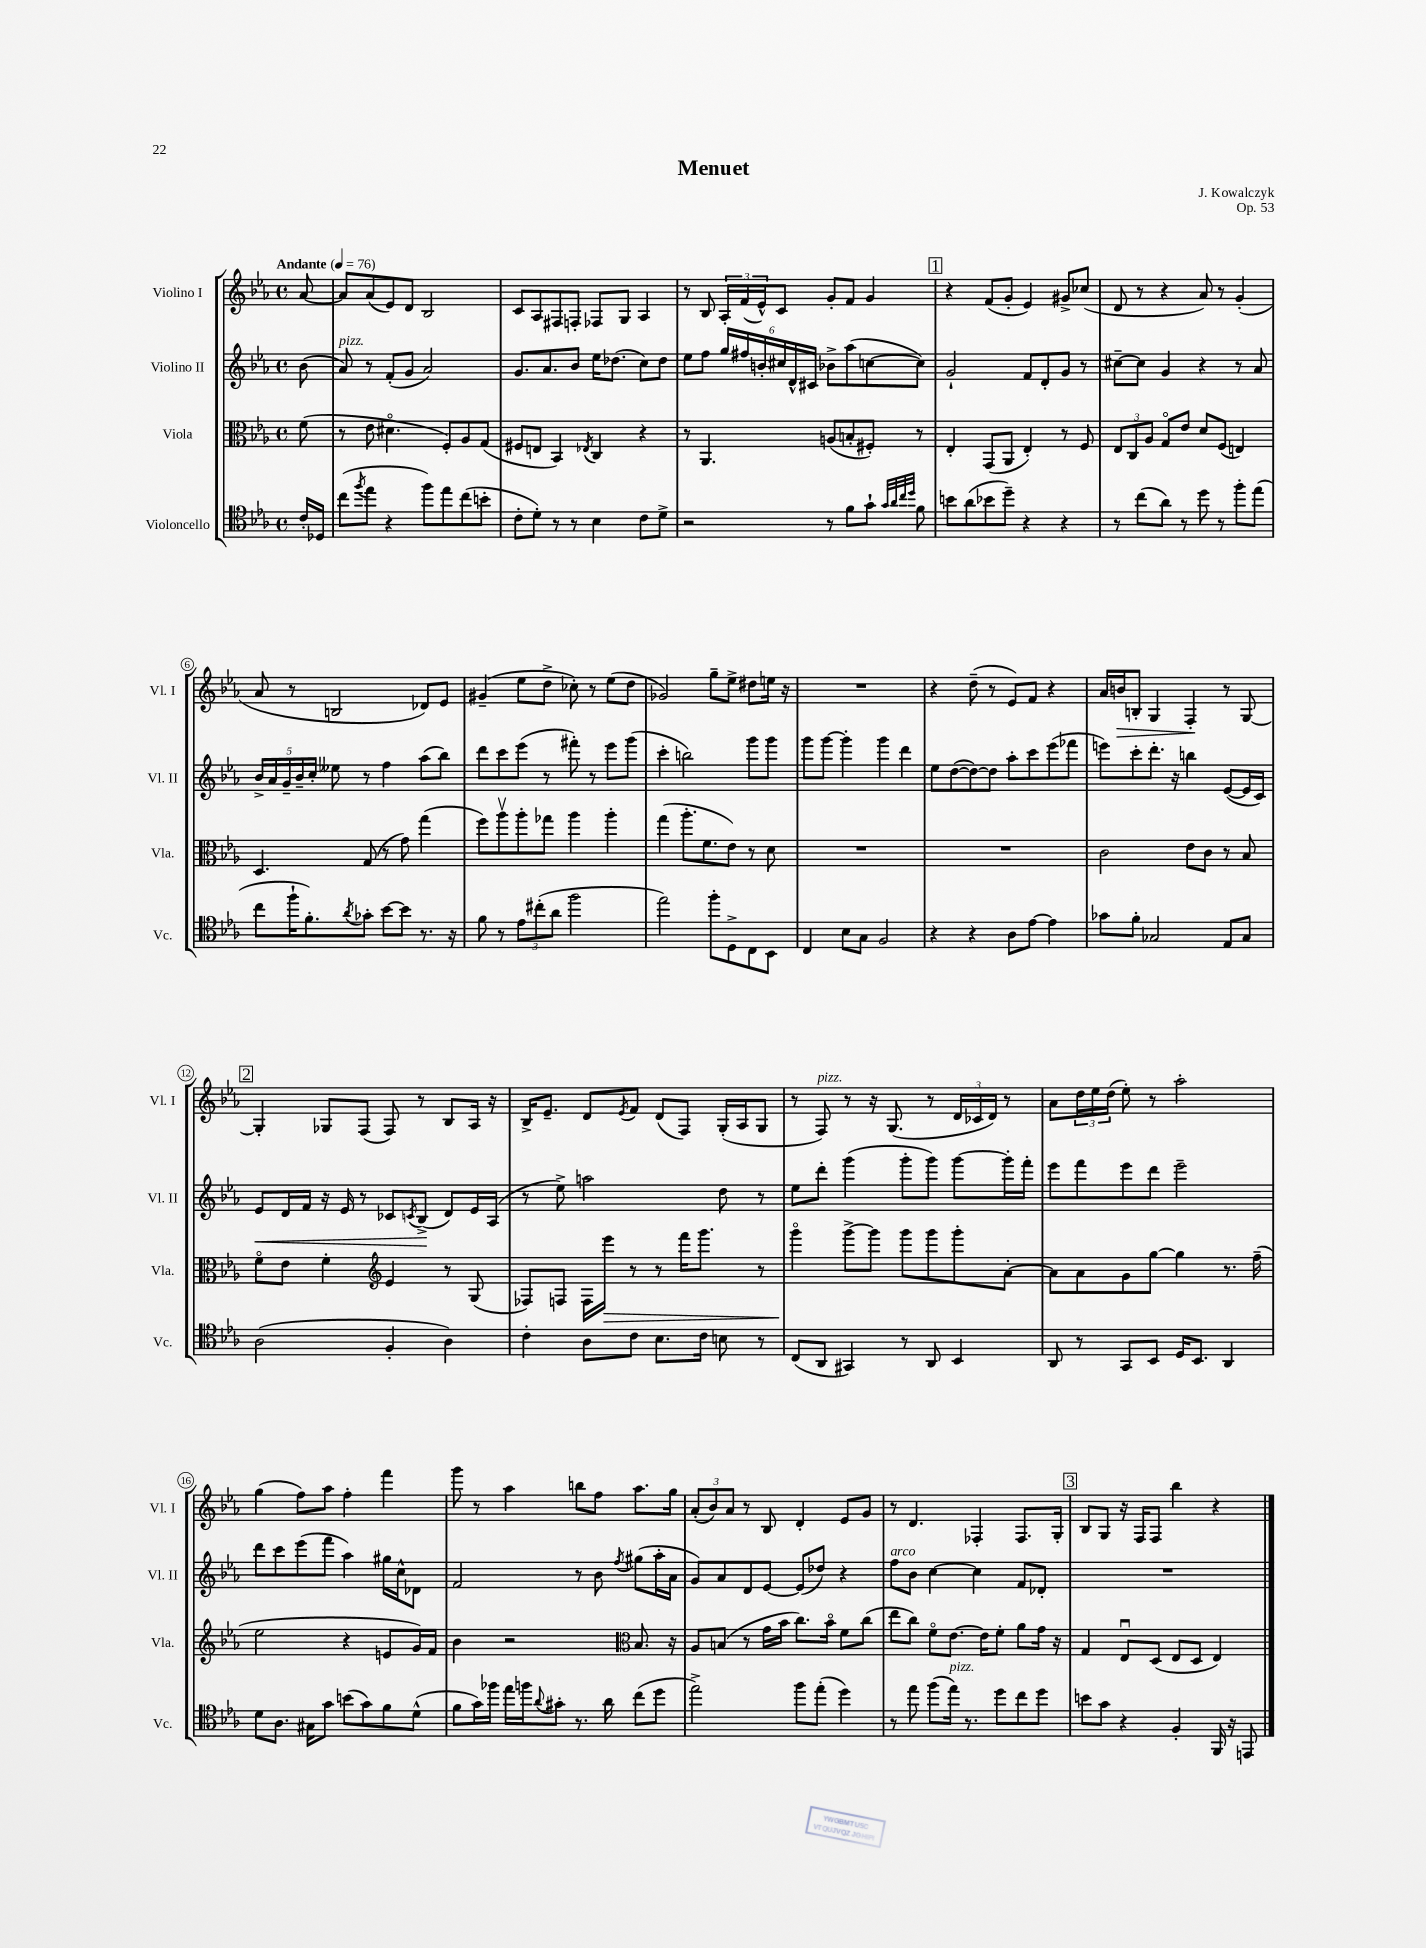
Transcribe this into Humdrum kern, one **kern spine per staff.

**kern	**kern	**kern	**kern
*staff4	*staff3	*staff2	*staff1
*clefC4	*clefC3	*clefG2	*clefG2
*k[b-e-a-]	*k[b-e-a-]	*k[b-e-a-]	*k[b-e-a-]
*M4/4	*M4/4	*M4/4	*M4/4
*met(c)	*met(c)	*met(c)	*met(c)
*MM76	*MM76	*MM76	*MM76
16c'/LL	(8f\	(8b-\	[8a-/
16D-/JJ	.	.	.
=	=	=	=
(8cc\L	8r	8a-/)	8a-/]L
8qff/	.	.	.
8ee-\J	8e-\	8r	(8a-/
4r	4.d#o\	(8f'/L	8e-/)
.	.	8g/J	8d/J
8ff\L)	.	2a-/)	2B-/
8ee-\	8F'/L)	.	.
(8cc\	8A-/	.	.
8b'\J	(8G/J	.	.
=	=	=	=
8c'\L	8F#/L	8.g/L	8c/L
8d'\J)	8E/J	.	8A-/
.	.	8.a-/	.
8r	4BB-/)	.	8F#/
8r	.	8b-/J	8F'/J
.	8qE-/	.	.
4B-\	4C/	16ee-\LK	8F-/L
.	.	(8.dd-\J	.
.	.	.	8G/J
8c\L	4r	8cc\L)	4A-/
8d^\J	.	8dd-\J	.
=	=	=	=
2r	8r	8ee-\L	8r
.	4.AA-/	8ff\J	8B-/
.	.	24gg/LL	24A-'/LL
.	.	24ff#/	(24f/
.	.	24b'/	24e-^^/J)
.	.	24cc#/	8c/J
.	.	24d^^/	.
.	.	24c#/JJ	.
8r	(8A/L	8b-^\L	8g'/L
8f\L	8B'/	(8aa-\	8f/J
8g`\J	8F#'/J)	[8cc\	4g/
32qqg/LLL	.	.	.
32qqa-/	.	.	.
32qqcc/	.	.	.
32qqdd/JJJ	.	.	.
8f\	8r	8cc\]J)	.
=	=	=	=
8b\L	4E-'/	2g`/	4r
(8a-\	.	.	.
8b-\	(8GG/L	.	(8f/L
8dd~\J)	8AA-/J	.	8g'/J
4r	4E-'/)	8f/L	4e-/)
.	.	8d'/	.
4r	8r	8g/J	8g#^/L
.	8F/	8r	(8cc-/J
=	=	=	=
8r	12E-/L	[8cc#~\L	8d/
.	12C/	.	.
(8cc\L	.	8cc#\]J	8r
.	12A-/J	.	.
8a-\J)	8Go/L	4g/	4r
8r	8e-/J	.	.
8dd\	8d/L	4r	8a-/)
8r	(8F/J	.	8r
8ff'\L	4E/)	8r	(4g'/
(8ee-\J	.	8a-/	.
=	=	=	=
8cc\L	4.D/	20b-^/LL	8a-/
.	.	20a-/	.
.	.	20g~/	.
16ff`\K	.	.	8r
.	.	20b-~/	.
8.f'\)	.	.	.
.	.	20cc'/JJ	.
.	.	8ee--\	2B/
8qa-/	.	.	.
8g-'\J	(8G/	8r	.
[8b-\L	8r	4ff\	.
8b-\]J	8g\)	.	.
8.r	(4gg\	(8aa-\L	8d-/L)
.	.	8bb-\J)	8e-/J
16r	.	.	.
=	=	=	=
8f\	8ff\L)	8ddd\L	(4g#~/
8r	8aa-v\	8ccc\	.
12e-\L	8aa-'\	(8eee-\J	8ee-\L
(12cc#'\	.	.	.
.	8gg-\J	8r	8dd^\J
12a-\J	.	.	.
2ff\	4aa-\	8fff#'\)	8cc-'\)
.	.	8r	8r
.	4aa-'\	8eee-\L	(8ee-\L
.	.	(8ggg\J	8dd\J
=	=	=	=
2ee-\)	(4gg\	4ccc'\	2g-/)
.	8.aa-'\L	2bb\)	.
.	8.f\	.	.
8ff'\L	.	.	8gg~\L
8D^\	8e-\J)	.	8ee-^\J
8C\	8r	8ggg\L	8dd#\L
8BB-\J	8d\	8ggg\J	16ee\Jk
.	.	.	16r
=	=	=	=
4C/	1r	8ggg\L	1r
.	.	[8ggg\J	.
8B-\L	.	4ggg'\]	.
8G\J	.	.	.
2F/	.	4ggg\	.
.	.	4ddd\	.
=	=	=	=
4r	1r	8ee-\L	4r
.	.	([8dd\	.
4r	.	8dd\_)	(8dd~\
.	.	8dd\]J	8r
8A-\L	.	8aa-'\L	8e-/L)
[8e-\J	.	8ccc\	8f/J
4e-\]	.	(8eee-\	4r
.	.	8fff-\J	.
=	=	=	=
8g-\L	2c\	8eee\L)	16a-/LL
.	.	.	16b/J
8f'\J	.	8ccc'\	8B'/J
2G-/	.	8.ddd'\J	4G/
.	.	16r	.
.	8e-\L	4bb\	4F'/
.	8c\J	.	.
8E-/L	8r	([8e-/L	8r
8G-/J	8B-/	16e-/]L	[8G/
.	.	16c/JJ)	.
=	=	=	=
(2A-\	8fo\L	8e-/L	4G'/]
.	8e-\J	16d/L	.
.	.	16f/JJ	.
.	4f'\	16r	8G-/L
.	.	16e-/	.
.	.	8r	(8F/J
*	*clefG2	*	*
4F'/	4e-/	8c-/L	8F/)
.	.	8qc/	.
.	.	(8B-^/J	8r
4A-\)	8r	8d/L)	8B-/L
.	(8G/	16e-/L	16A-/Jk
.	.	(16A-/JJ	16r
=	=	=	=
4c'\	8F-/L)	8r	16B-^/LK
.	.	.	8.e-~/J
.	8F/J	8ee-^\)	.
8A-\L	16F\LL	2aa\	8d/L
.	16eee-\JJ	.	.
.	.	.	8qe-/
8c\J	8r	.	8f/J
8.B-\L	8r	.	(8d/L
.	16fff\LK	.	8F/J)
16c\Jk	8.ggg\J	.	.
8B\	.	8dd\	(16G'/LL
.	.	.	16A-/J
8r	8r	8r	8G/J
=	=	=	=
(8C/L	4gggo\	8ee-\L	8r
8AA-/J	.	8ddd'\J	8F/)
4GG#/)	[8ggg^\L	(4ggg\	8r
.	8ggg\]J	.	16r
.	.	.	(8.G/
8r	8ggg\L	8ggg'\L	.
8AA-/	8ggg\	8ggg\J)	8r
4BB-/	8ggg'\	[8ggg\L	24d/LL
.	.	.	24c-/
.	.	.	24d/JJ)
.	[8a-'\J	16ggg'\]L	8r
.	.	16fff'\JJ	.
=	=	=	=
8AA-/	8a-\]L	8eee-\L	8a-\L
8r	8a-\	8fff\	24dd\L
.	.	.	24ee-\
.	.	.	(24dd\JJ
8GG/L	8g\	8eee-\	8ee-'\)
8BB-/J	[8gg\J	8ddd\J	8r
16D/LK	4gg\]	2eee-~\	2aa-'\
8.BB-/J	.	.	.
4AA-/	8.r	.	.
.	(16ff~\	.	.
=	=	=	=
8d\L	2ee-\	8ddd\L	(4gg\
8.A-\J	.	8ccc\	.
.	.	(8eee-\	8ff\L)
16G#\LK	.	.	.
8g\J	.	8fff\J	8aa-\J
(8b\L	4r	4aa-\)	4ff'\
8g\)	.	.	.
8f\	8e/L	16gg#\LL	4fff\
.	.	16cc^^\J	.
(8d^^\J	16g/L)	8d-\J	.
.	16f/JJ	.	.
=	=	=	=
8f\L	4b-\	2f/	8ggg\
16g\L)	.	.	8r
16ff-\JJ	.	.	.
16ee-\LL	2r	.	4aa-\
16ff\J	.	.	.
8qqa-/	.	.	.
8g#'\J	.	.	.
8.r	.	8r	8bb\L
.	.	8b-\	8ff\J
16a-\	.	.	.
*	*clefC3	*	*
.	.	8qff/	.
(8cc\L	8.B-/	(8gg#\L	8.aa-\L
8dd\J	.	16aa-'\L	.
.	16r	16a-\JJ	16gg\Jk
=	=	=	=
2ee-^\)	8A-/L	8g/L)	(12a-'/L
.	.	.	12b-/)
.	(8B/J	8a-/	.
.	.	.	12a-/J
.	8r	8d/	8r
.	16g\LL	[8e-/J	8B-/
.	16b-\JJ	.	.
8ff\L	8.cc\L)	(8e-/]L	4d'/
(8ee-'\J	.	8dd-/J)	.
.	16b-o\Jk	.	.
4dd\)	8f\L	4r	8e-/L
.	(8cc\J	.	8g/J
=	=	=	=
8r	8ee-\L	8ff\L	8r
8ee-\	8cc\J)	8b-\J	4.d/
(8ff\L	8fo\L	[4cc\	.
16ee-\Jk)	[8.e-\J	.	.
8.r	.	.	.
.	.	4cc\]	4F-'/
.	16e-\]LK	.	.
8dd\L	8f'\J	.	.
8cc\	8a-\L	8f/L	8.F-/L
8dd\J	16g\Jk	8d-'/J	.
.	16r	.	16G'/Jk
=	=	=	=
8b\L	4G/	1r	8B-/L
8g\J	.	.	8G/J
4r	8E-u/L	.	16r
.	.	.	16F/LK
.	(8D/J	.	8F/J
4F'/	8E-/L	.	4bb-\
.	8D/J	.	.
16FF/	4E-/)	.	4r
16r	.	.	.
8EE/	.	.	.
==	==	==	==
*-	*-	*-	*-
